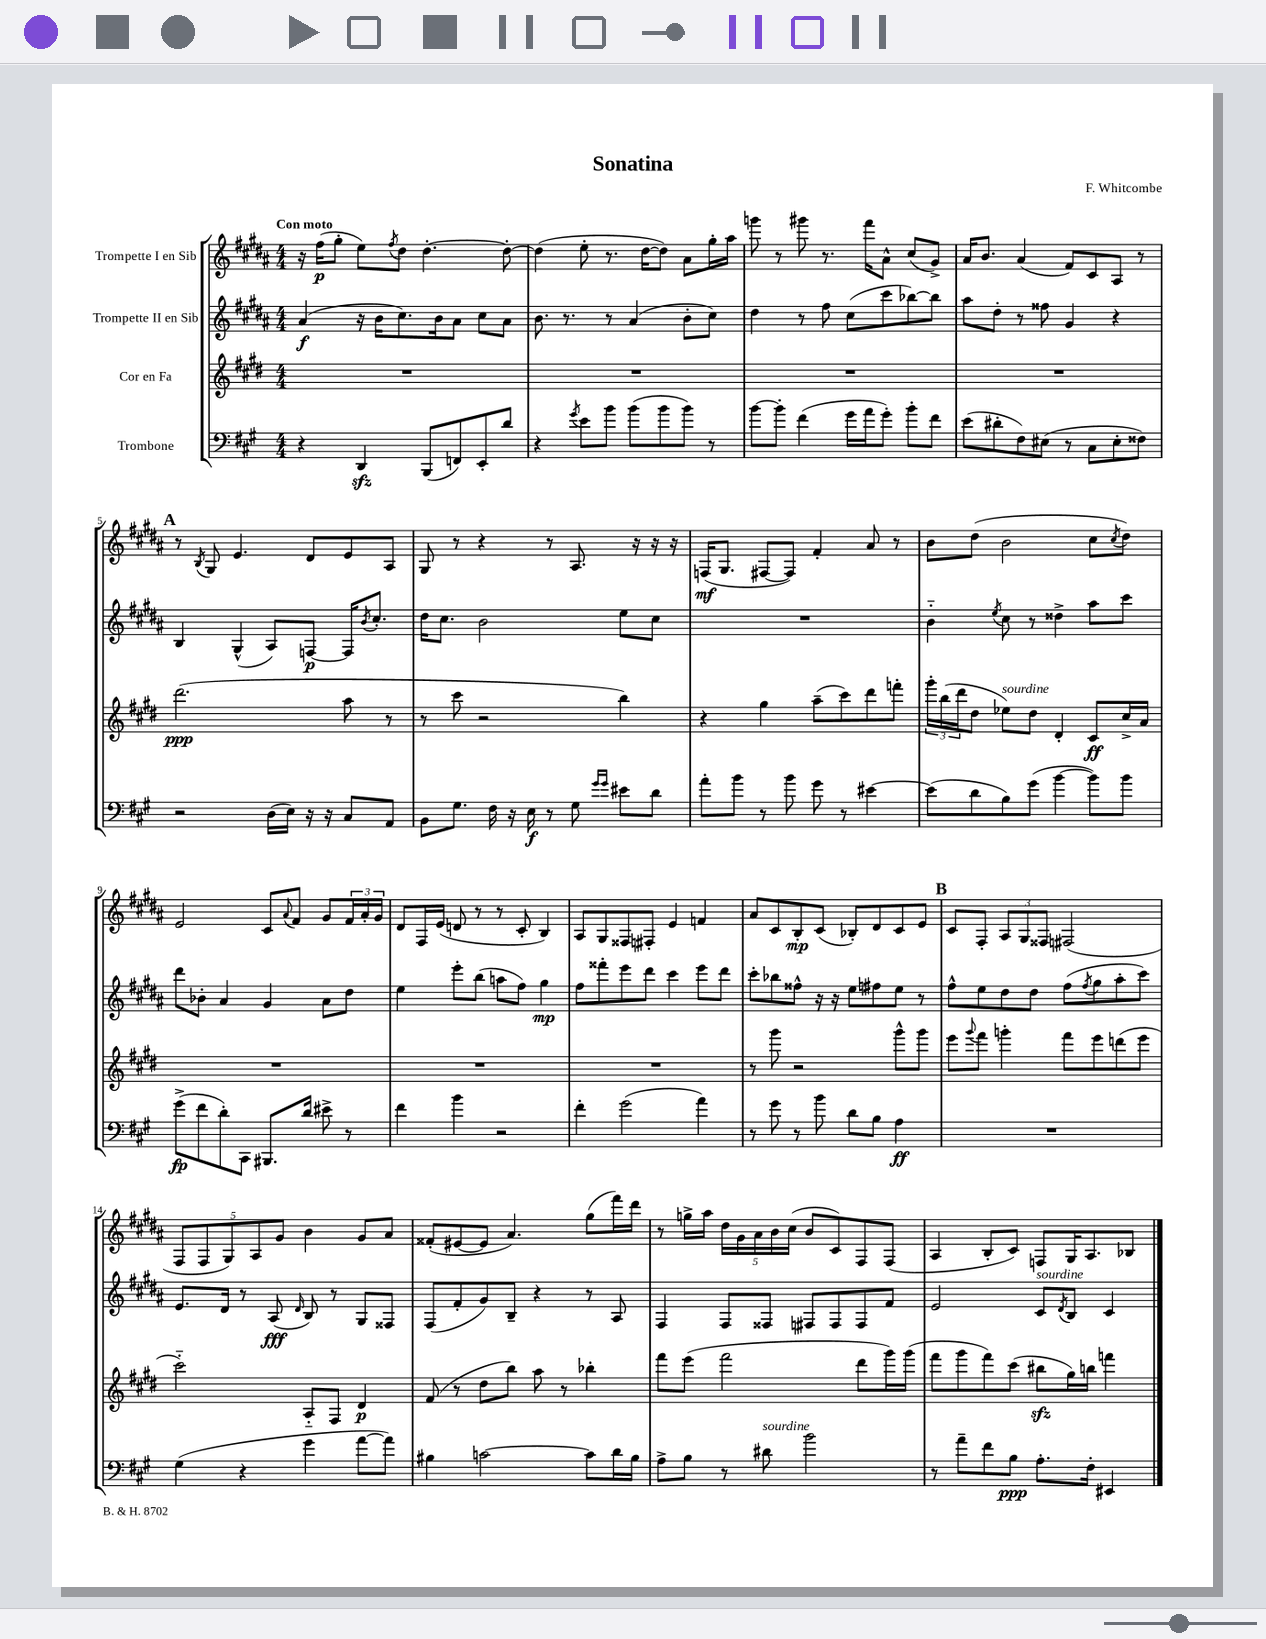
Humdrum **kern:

**kern	**dynam	**kern	**dynam	**kern	**dynam	**kern	**dynam
*part4	*part4	*part3	*part3	*part2	*part2	*part1	*part1
*staff4	*staff4	*staff3	*staff3	*staff2	*staff2	*staff1	*staff1
*I"Trombone	*	*I"Cor en Fa	*	*I"Trompette II en Sib	*	*I"Trompette I en Sib	*
*clefF4	*	*clefG2	*	*clefG2	*	*clefG2	*
*k[f#c#g#]	*	*k[f#c#g#d#]	*	*k[f#c#g#d#a#]	*	*k[f#c#g#d#a#]	*
*M4/4	*	*M4/4	*	*M4/4	*	*M4/4	*
=1	=1	=1	=1	=1	=1	=1	=1
!	!	!	!	!	!	!LO:TX:a:B:t=Con moto	!
4r	.	1r	.	(4a#/	f	16r	.
.	.	.	.	.	.	(16ff#\KL	p
.	.	.	.	.	.	8gg#'\J	.
4DDzz/	.	.	.	16r	.	8ee\L)	.
.	.	.	.	16b\KL	.	.	.
.	.	.	.	.	.	8qff#/	.
.	.	.	.	8.cc#\)	.	8dd#\J	.
(8BBB/L	.	.	.	.	.	[4.dd#'\	.
.	.	.	.	16b\k	.	.	.
8FFn/)	.	.	.	8a#\J	.	.	.
8EE'/	.	.	.	8cc#\L	.	.	.
8d/J	.	.	.	8a#\J	.	8dd#'\_	.
=2	=2	=2	=2	=2	=2	=2	=2
4r	.	1r	.	8.b\	.	(4dd#\]	.
.	.	.	.	8.r	.	.	.
8qg#/	.	.	.	.	.	.	.
8e\L	.	.	.	.	.	8ee'\	.
8b\J	.	.	.	8r	.	8.r	.
(8b\L	.	.	.	(4a#/	.	.	.
.	.	.	.	.	.	[16dd#\KL	.
8b\	.	.	.	.	.	8dd#\J])	.
8b\J)	.	.	.	8b'\L	.	8a#\L	.
8r	.	.	.	8cc#\J)	.	16gg#'\L	.
.	.	.	.	.	.	16aa#\JJ	.
=3	=3	=3	=3	=3	=3	=3	=3
[8b\L	.	1r	.	4dd#\	.	8gggn\	.
8b'\J]	.	.	.	.	.	8r	.
(4f#\	.	.	.	8r	.	8ggg#X\	.
.	.	.	.	8ff#\	.	8.r	.
16g#\LL	.	.	.	(8cc#\L	.	.	.
16a\J	.	.	.	.	.	16fff#\KL	.
8g#'\J)	.	.	.	8ccc#\	.	8a#^^\J	.
8b'\L	.	.	.	[8bb-X\)	.	(8cc#/L	.
8f#\J	.	.	.	8bb-\J]	.	8g#^/J)	.
=4	=4	=4	=4	=4	=4	=4	=4
(8e\L	.	1r	.	8aa#\L	.	16a#/KL	.
.	.	.	.	.	.	8.b/J	.
8d#X'\	.	.	.	8dd#'\J	.	.	.
8F#\)	.	.	.	8r	.	(4a#/	.
(8E#X\J	.	.	.	8ff##X\	.	.	.
8r	.	.	.	4g#/	.	8f#/L)	.
8C#\L	.	.	.	.	.	8c#/	.
8E#'\	.	.	.	4r	.	8A#/J	.
8F##X\J)	.	.	.	.	.	8r	.
!!LO:LB:g=z
!!LO:REH:place=s1:t=A
=5	=5	=5	=5	=5	=5	=5	=5
2r	.	(2.ddd#\	ppp	4B/	.	8r	.
.	.	.	.	.	.	8qB/	.
.	.	.	.	.	.	8G#/	.
.	.	.	.	(4G#^^/	.	4.e/	.
(16D\LL	.	.	.	8A#/L)	.	.	.
16E\JJ)	.	.	.	.	.	.	.
16r	.	.	.	[8Fn/J	p	8d#/L	.
16r	.	.	.	.	.	.	.
8C#/L	.	8aa\	.	16F/KL]	.	8e/	.
.	.	.	.	8qb/	.	.	.
.	.	.	.	8.cc#'/J	.	.	.
8AA/J	.	8r	.	.	.	8A#/J	.
=6	=6	=6	=6	=6	=6	=6	=6
8BB\L	.	8r	.	16dd#\KL	.	8G#/	.
.	.	.	.	8.cc#\J	.	.	.
8.G#\J	.	8ccc#\	.	.	.	8r	.
.	.	2r	.	2b\	.	4r	.
16F#\	.	.	.	.	.	.	.
16r	.	.	.	.	.	.	.
16E\	f	.	.	.	.	.	.
8r	.	.	.	.	.	8r	.
8G#\	.	.	.	.	.	8.A#/	.
16qqg#/LL	.	.	.	.	.	.	.
16qqg#/JJ	.	.	.	.	.	.	.
8e#X\L	.	4bb\)	.	8ee\L	.	.	.
.	.	.	.	.	.	16r	.
8d\J	.	.	.	8cc#\J	.	16r	.
.	.	.	.	.	.	16r	.
=7	=7	=7	=7	=7	=7	=7	=7
8a'\L	.	4r	.	1r	.	(16Fn/KL	mf
.	.	.	.	.	.	8.G#/J	.
8b\J	.	.	.	.	.	.	.
8r	.	4gg#\	.	.	.	[8F#X/L	.
8b\	.	.	.	.	.	8F#/J])	.
8g#\	.	(8aa~\L	.	.	.	4f#'/	.
8r	.	8ccc#\)	.	.	.	.	.
[4e#X\	.	8ddd#\	.	.	.	8a#/	.
.	.	8fffn'\J	.	.	.	8r	.
=8	=8	=8	=8	=8	=8	=8	=8
(8e#\L]	.	24ggg#'\LL	.	4b\	.	8b\L	.
.	.	(24bb\	.	.	.	.	.
.	.	24ddd#\J	.	.	.	.	.
8d\	.	8dd#\J	.	.	.	(8dd#\J	.
.	.	.	.	8qee/	.	.	.
!	!	!LO:TX:a:i:t=sourdine	!	!	!	!	!
8B\)	.	8ee-X\L)	.	8cc#\	.	2b\	.
(8g#\J	.	8dd#\J	.	8r	.	.	.
[4b\	.	4d#'/	.	4dd##X^\	.	.	.
8b\L])	.	8c#/L	ff	8aa#\L	.	8cc#\L	.
.	.	.	.	.	.	8qcc#/	.
8b\J	.	16cc#^/L	.	8ccc#\J	.	8dd#\J)	.
.	.	16a/JJ	.	.	.	.	.
!!LO:LB:g=z
=9	=9	=9	=9	=9	=9	=9	=9
(8g#^\L	fp	1r	.	8ddd#\L	.	2e/	.
8f#\	.	.	.	8b-X'\J	.	.	.
8d'\)	.	.	.	4a#/	.	.	.
8CC#\J	.	.	.	.	.	.	.
8.BBB#X/L	.	.	.	4g#/	.	8c#/L	.
.	.	.	.	.	.	8qqa#/	.
.	.	.	.	.	.	8f#/J	.
16d/Jk	.	.	.	.	.	.	.
8e#X^\	.	.	.	8a#\L	.	8g#/L	.
8r	.	.	.	8dd#\J	.	24f#/L	.
.	.	.	.	.	.	24a#'/	.
.	.	.	.	.	.	24g#/JJ	.
=10	=10	=10	=10	=10	=10	=10	=10
4f#\	.	1r	.	4ee\	.	8d#/L	.
.	.	.	.	.	.	16F#/L	.
.	.	.	.	.	.	(16e/JJ	.
4b\	.	.	.	8eee'\L	.	8dn/	.
.	.	.	.	(8bb\J	.	8r	.
2r	.	.	.	8aan\L	.	8r	.
.	.	.	.	8ff#\J)	.	8c#'/	.
.	.	.	.	4gg#\	mp	4B/)	.
=11	=11	=11	=11	=11	=11	=11	=11
4f#'\	.	1r	.	8ff#\L	.	8A#/L	.
.	.	.	.	8fff##X'\	.	8G#/	.
(2g#\	.	.	.	8eee\	.	8F##X/	.
.	.	.	.	8ddd#\J	.	8F#X'/J	.
.	.	.	.	4ccc#\	.	4e/	.
4a\)	.	.	.	8eee\L	.	4fn/	.
.	.	.	.	8ddd#\J	.	.	.
=12	=12	=12	=12	=12	=12	=12	=12
8r	.	8r	.	8ccc#'\L	.	8a#/L	.
8g#\	.	8ggg#\	.	8bb-X\	.	8c#/	.
8r	.	2r	.	8ff##X^^\J	.	8B'/	mp
8b\	.	.	.	16r	.	(8c#/J	.
.	.	.	.	16r	.	.	.
8d\L	.	.	.	8ee\L	.	8B-X'/L)	.
8B\J	.	.	.	8ff#X\	.	8d#/	.
4A\	ff	8ggg#^^\L	.	8ee\J	.	8c#/	.
.	.	8ggg#\J	.	8r	.	8e/J	.
!!LO:REH:place=s1:t=B
=13	=13	=13	=13	=13	=13	=13	=13
1r	.	8eee\L	.	8ff#^^\L	.	8c#/L	.
.	.	8qqggg#/	.	.	.	.	.
.	.	8fff#\J	.	8ee\	.	8F#'/J	.
.	.	4gggn'\	.	8dd#\	.	12A#/L	.
.	.	.	.	.	.	12G#/	.
.	.	.	.	8dd#\J	.	.	.
.	.	.	.	.	.	12F##X/J	.
.	.	8fff#\L	.	(8ff#\L	.	(2F#X/	.
.	.	.	.	8qff#/	.	.	.
.	.	8eee\	.	8gg#\	.	.	.
.	.	(8dddn\	.	8aa#'\	.	.	.
.	.	8eee\J	.	8ccc#\J)	.	.	.
!!LO:LB:g=z
=14	=14	=14	=14	=14	=14	=14	=14
(4G#\	.	2ccc#\)	.	8.e/L	.	10F#/L	.
.	.	.	.	.	.	10F#/	.
.	.	.	.	16d#/Jk	.	.	.
.	.	.	.	.	.	10G#/)	.
4r	.	.	.	8r	.	.	.
.	.	.	.	.	.	10A#/	.
.	.	.	.	(8A#/	fff	.	.
.	.	.	.	.	.	10g#/J	.
.	.	.	.	16qqd#/	.	.	.
4g#\	.	8A/L	.	8B/)	.	4b\	.
.	.	8F#/J	.	8r	.	.	.
[8a\L	.	4d#/	p	8G#/L	.	8g#/L	.
8a\J])	.	.	.	8F##X/J	.	8a#/J	.
=15	=15	=15	=15	=15	=15	=15	=15
4B#X\	.	(8f#/	.	(8F#/L	.	(8f##X'/L	.
.	.	8r	.	8f#'/	.	[8e#X/	.
[2cn\	.	8dd#\L	.	8g#/)	.	8e#/J]	.
.	.	8bb\J)	.	8B~/J	.	4.a#/)	.
.	.	8aa\	.	4r	.	.	.
.	.	8r	.	.	.	.	.
8c\L]	.	4bb-X'\	.	8r	.	(8gg#\L	.
16d\L	.	.	.	8A#/	.	16fff#\L)	.
16B#\JJ	.	.	.	.	.	16ddd#\JJ	.
=16	=16	=16	=16	=16	=16	=16	=16
8A^\L	.	8fff#\L	.	4F#/	.	8r	.
8B\J	.	(8eee\J	.	.	.	16ggn^\LL	.
.	.	.	.	.	.	16aa#\JJ	.
8r	.	2fff#\	.	8F#/L	.	20dd#\LL	.
.	.	.	.	.	.	20g#\	.
.	.	.	.	.	.	20a#\	.
!LO:TX:a:i:t=sourdine	!	!	!	!	!	!	!
8d#X\	.	.	.	8F##X/J	.	.	.
.	.	.	.	.	.	20b\	.
.	.	.	.	.	.	(20cc#\JJ	.
2b\	.	.	.	8F#X/L	.	8b/L	.
.	.	.	.	8F#/	.	8c#/)	.
.	.	8ddd#\L	.	8F#/	.	8F#/	.
.	.	16ggg#\L)	.	8f#/J	.	(8F#/J	.
.	.	(16ggg#\JJ	.	.	.	.	.
=17	=17	=17	=17	=17	=17	=17	=17
8r	.	8fff#\L	.	2e/	.	4A#/	.
8a~\L	.	8ggg#\	.	.	.	.	.
8f#\	.	8fff#\)	.	.	.	8B'/L	.
8B\J	ppp	(8ccc#\J	.	.	.	8c#/J)	.
!	!	!	!	!LO:TX:a:i:t=sourdine	!	!	!
8.A'\L	.	8bb#Xzz\L	.	8c#/L	.	8Fn/L	.
.	.	.	.	8qd#/	.	.	.
.	.	16gg#\L)	.	8B/J	.	16G#/K	.
16F#'\Jk	.	16bbn\JJ	.	.	.	8.A#/	.
4EE#X/	.	4fffn\	.	4c#/	.	.	.
.	.	.	.	.	.	8B-X/J	.
==	==	==	==	==	==	==	==
*-	*-	*-	*-	*-	*-	*-	*-
